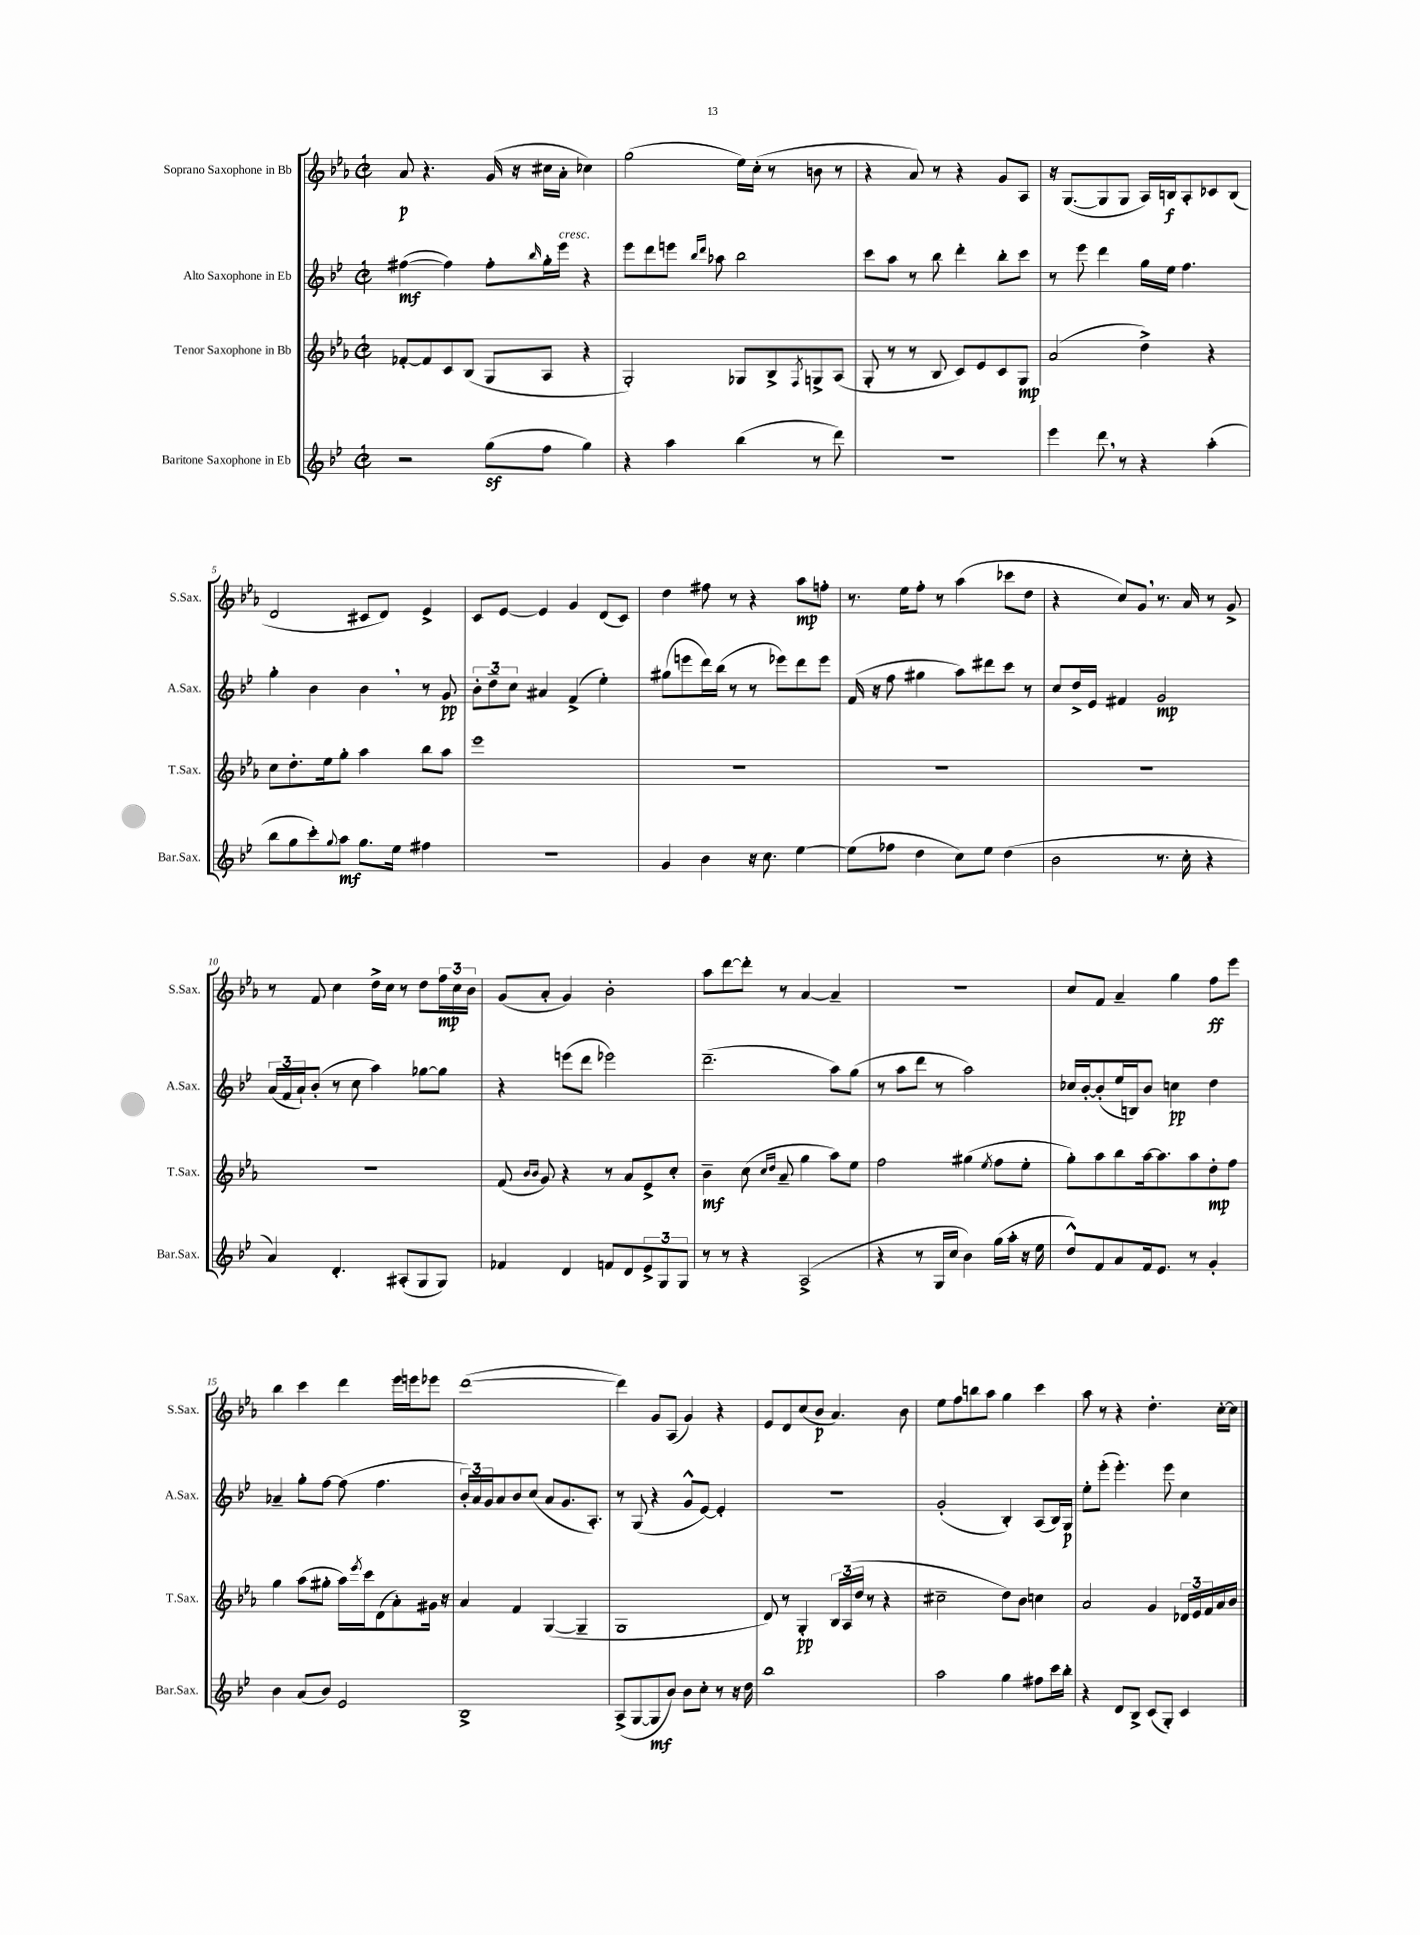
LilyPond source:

<<
\new StaffGroup <<
\new Staff = "s0" \with { instrumentName = "Soprano Saxophone in Bb" shortInstrumentName = "S.Sax." } {
    \clef treble \key ees \major \defaultTimeSignature \time 2/2
    aes'8\p r4. g'16( r16 cis''16 aes'16-. ces''4) |
    g''2( ees''16) c''16-.( r8 b'8 r8 |
    r4 aes'8) r8 r4 g'8 aes8 |
    r16 g8.~( g8 g8 aes16) b16\f aes8-. ces'8 b8( |
    d'2 cis'8 d'8) ees'4-> |
    c'8 ees'8~ ees'4 g'4 d'8( c'8) |
    d''4 fis''8 r8 r4 aes''8\mp f''8-. |
    r8. ees''16 f''8-. r8 aes''4( ces'''8 d''8 |
    r4 c''8) g'8 \breathe r8. aes'16 r8 g'8-> |
    r8 f'8 c''4 d''16-> c''16 r8 d''8 \tuplet 3/2 { f''16\mp c''16 bes'16 } |
    g'8( aes'8-. g'4) bes'2-. |
    aes''8 d'''8~ d'''8-. r8 aes'4~ aes'4-- |
    R1 |
    c''8 f'8 aes'4-- g''4 f''8\ff ees'''8 |
    bes''4 c'''4 d'''4 ees'''16 e'''16 ees'''8 |
    d'''1~( |
    d'''4) g'8 aes8( g'4) r4 |
    ees'8 d'8 c''8( bes'8\p aes'4.) bes'8 |
    ees''8 f''8 b''8 aes''8 g''4 c'''4 |
    aes''8 r8 r4 d''4.-. c''16~-. c''16 \bar "|." |
}
\new Staff = "s1" \with { instrumentName = "Alto Saxophone in Eb" shortInstrumentName = "A.Sax." } {
    \clef treble \key bes \major \defaultTimeSignature \time 2/2
    fis''4~\mf( fis''4) fis''8-. \grace { bes''16 } g''16-. ees'''16^\markup { \italic "cresc." } r4 |
    ees'''8 d'''8 e'''8 \grace { bes''16 d'''16 } aes''8 bes''2 |
    c'''8 a''8 r8 bes''8 d'''4-. bes''8-. c'''8 |
    r8 ees'''8 d'''4 g''16 ees''16 f''4. |
    g''4-. bes'4 bes'4 \breathe r8 g'8\pp |
    \tuplet 3/2 { bes'8-. d''8-- c''8 } ais'4 f'4->( ees''4-.) |
    gis''8( e'''8 d'''16) bes''16( r8 r8 ees'''8) d'''8 ees'''8 |
    f'16( r16 f''8 gis''4 a''8) dis'''8 c'''8 r8 |
    c''8 d''16-> ees'16 fis'4 g'2\mp |
    \tuplet 3/2 { a'16( f'16 a'16-!) } bes'8-.( r8 c''8 a''4) ges''8~ ges''8 |
    r4 e'''8( d'''8 ees'''2) |
    d'''2.--( a''8) g''8( |
    r8 a''8 d'''8 r8 a''2) |
    ces''16 bes'16~-. bes'8-.( ees''16 b16) bes'8 c''4\pp d''4 |
    aes'4-- g''8-. f''8~ f''8( f''4. |
    \tuplet 3/2 { bes'16-.) a'16 g'16 } a'8 bes'8 c''8( a'8 g'8. a8.-.) |
    r8 g8( r4 g'8-^ ees'8~) ees'4-. |
    r1 |
    g'2-.( bes4-.) a8( bes16) g16\p |
    ees''8-. ees'''8-.( ees'''4.-.) ees'''8 c''4 \bar "|." |
}
\new Staff = "s2" \with { instrumentName = "Tenor Saxophone in Bb" shortInstrumentName = "T.Sax." } {
    \clef treble \key ees \major \defaultTimeSignature \time 2/2
    fes'8~-. fes'8 c'8 bes8( g8 aes8 r4 |
    g2-.) ges8 bes8-> \acciaccatura { f8 } g8-> aes8( |
    g8-. r8 r8 bes8 c'8) ees'8 c'8 g8\mp |
    aes'2( d''4->) r4 |
    c''8 d''8.-. ees''16 g''8-. aes''4 bes''8 aes''8 |
    ees'''1 |
    R1 |
    R1 |
    R1 |
    R1 |
    f'8( \grace { bes'16 bes'16 } g'8) r4 r8 aes'8 ees'8-> c''8-. |
    bes'4--\mf c''8( \grace { c''16 d''16 } aes'8-- g''4 aes''8) ees''8 |
    f''2 gis''4( \acciaccatura { ees''8 } f''8 ees''8-. |
    g''8-.) aes''8 bes''8 aes''16~ aes''8. aes''8 d''8-.\mp f''8 |
    g''4 aes''8( gis''8-. aes''16) \acciaccatura { ees'''8 } c'''16 d'8( aes'8-.) gis'16 r16 |
    aes'4 f'4 g4~( g4-- |
    g1 |
    d'8) r8 g4-.\pp \tuplet 3/2 { bes16 aes16( d''16 } r8 r4 |
    cis''2-- d''8) bes'8 c''4 |
    aes'2 g'4 \tuplet 3/2 { des'16 ees'16 f'16 } aes'16 bes'16 \bar "|." |
}
\new Staff = "s3" \with { instrumentName = "Baritone Saxophone in Eb" shortInstrumentName = "Bar.Sax." } {
    \clef treble \key bes \major \defaultTimeSignature \time 2/2
    r2 g''8\sf( f''8 g''4) |
    r4 a''4 bes''4( r8 d'''8) |
    r1 |
    ees'''4 d'''8 \breathe r8 r4 a''4-.( |
    bes''8 g''8 c'''8-.) \appoggiatura { g''8 } a''8\mf g''8. ees''16 fis''4 |
    R1 |
    g'4 bes'4 r16 c''8. ees''4~ |
    ees''8( fes''8 d''4 c''8) ees''8 d''4( |
    bes'2 r8. c''16-. r4 |
    a'4) d'4.-. ais8-.( g8 g8) |
    fes'4 d'4 f'8 d'8 \tuplet 3/2 { ees'8-> g8 g8 } |
    r8 r8 r4 a2->( |
    r4 r8 g16 c''16 bes'4) g''16( a''16-. r16 ees''16 |
    d''8-^) f'8 a'8 f'16 ees'8. r8 g'4-. |
    bes'4 a'8( bes'8) ees'2 |
    bes1-> |
    a8->( g8~ g8\mf bes'8) bes'8 c''8-. r8 r16 d''16 |
    bes''1 |
    a''2 g''4 fis''8 c'''16 bes''16-. |
    r4 d'8 bes8-> c'8( g8-.) c'4 \bar "|." |
}
>>
>>
